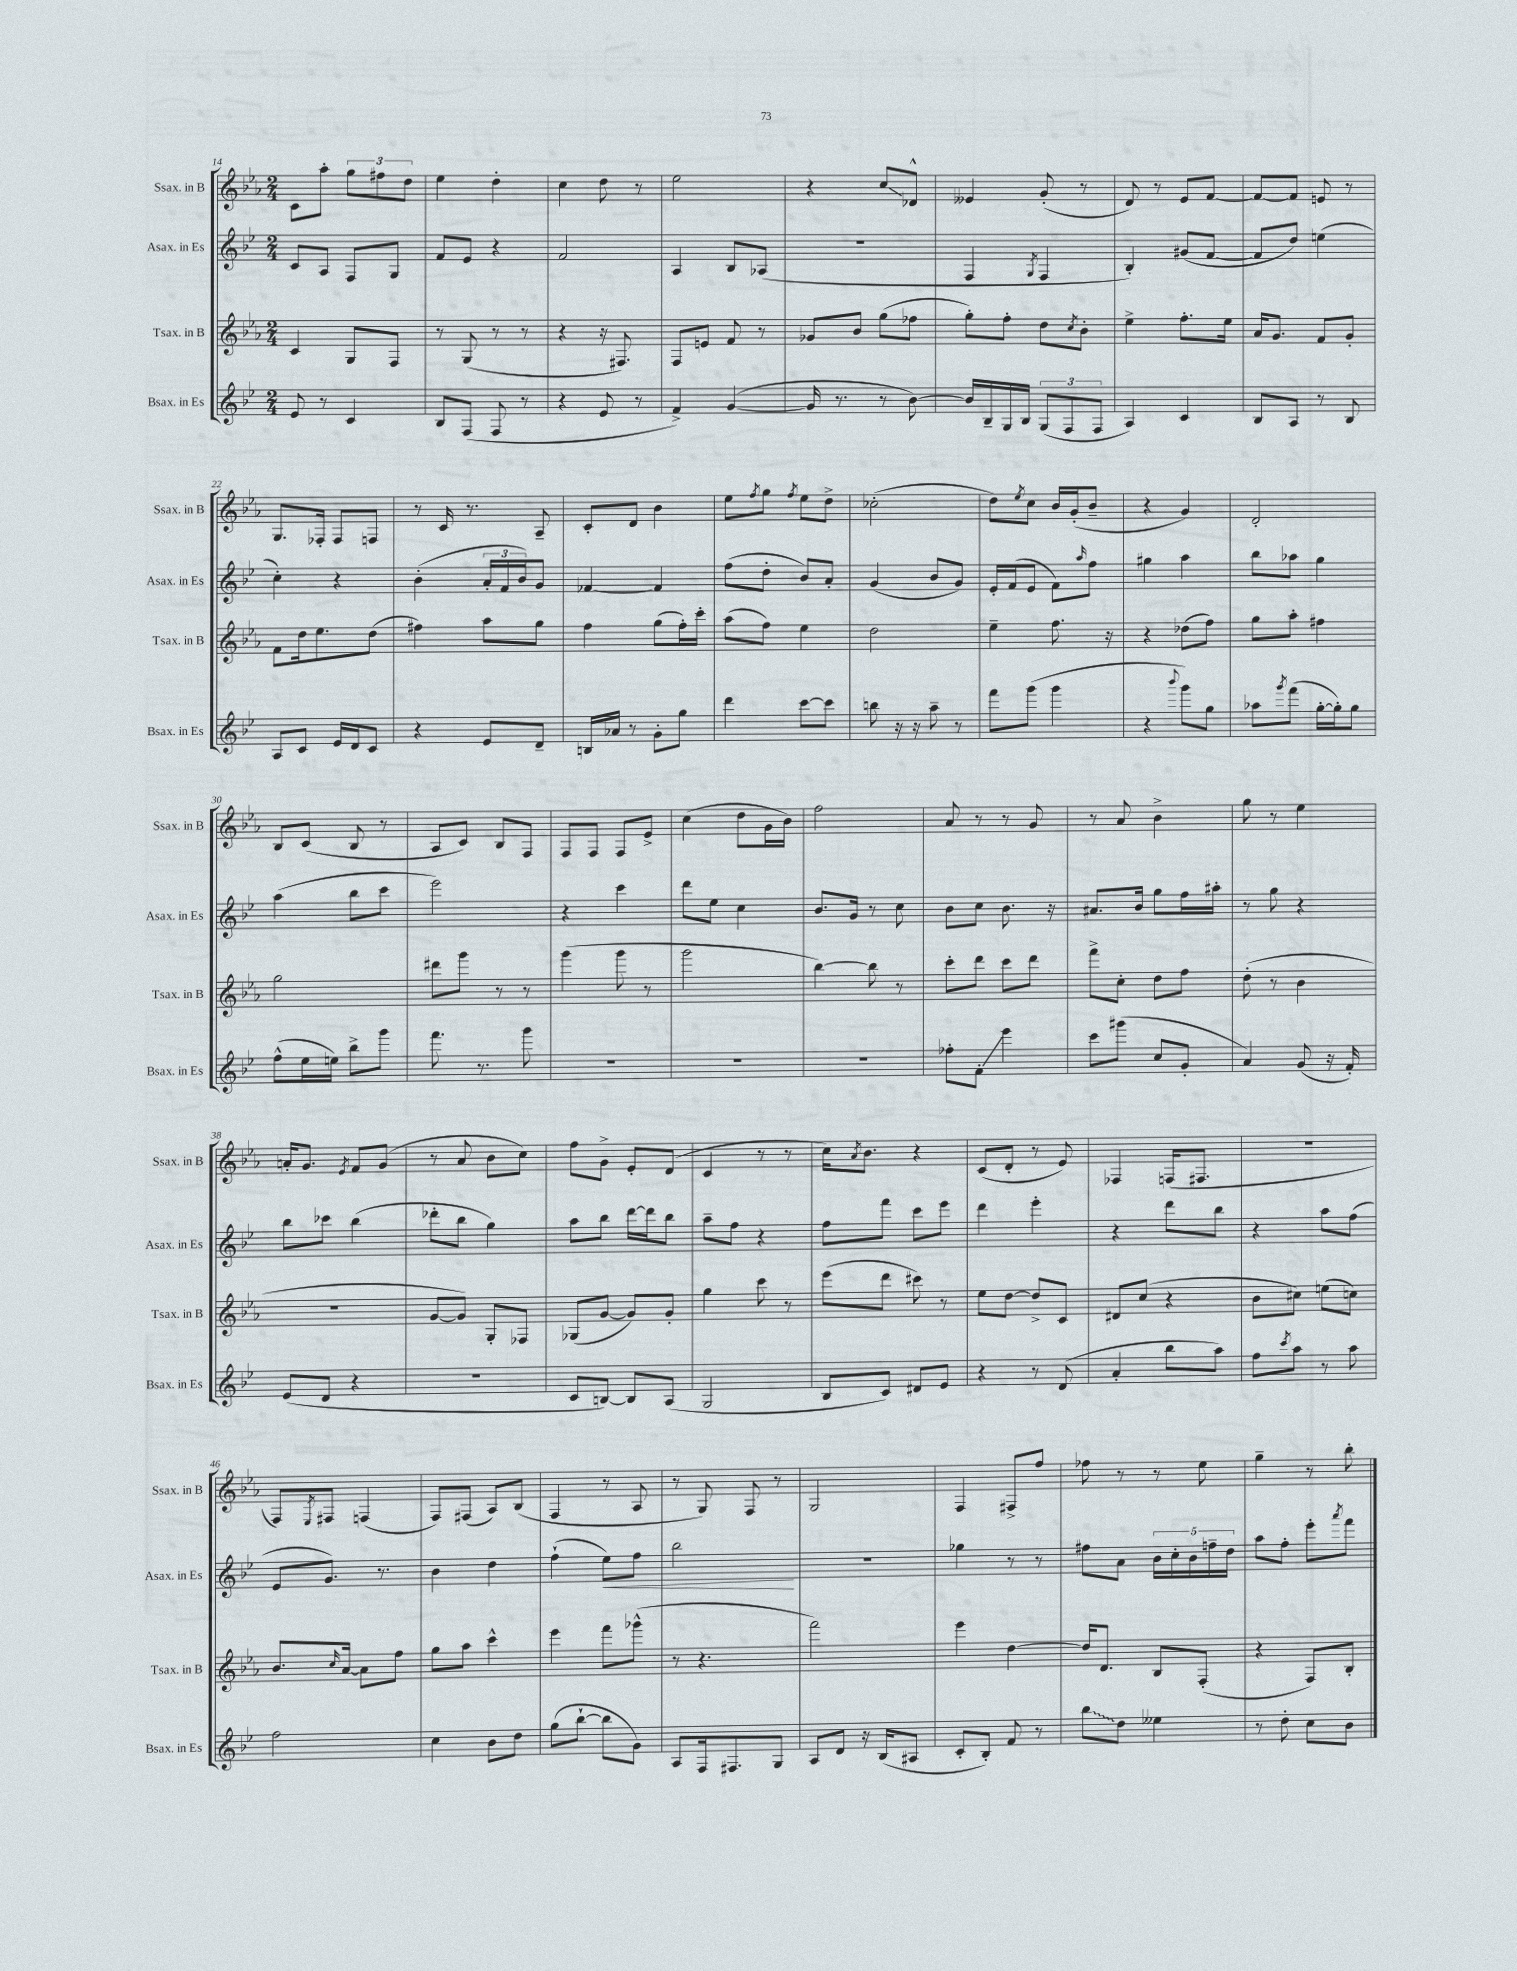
<<
\new StaffGroup <<
\new Staff = "s0" \with { instrumentName = "Ssax. in B" shortInstrumentName = "Ssax. in B" } {
    \clef treble \key ees \major \numericTimeSignature \time 2/4
    c'8 aes''8-. \tuplet 3/2 { g''8 fis''8 d''8 } |
    ees''4 d''4-. |
    c''4 d''8 r8 |
    ees''2 |
    r4 c''8\glissando des'8-^ |
    eeses'4 g'8-.( r8 |
    d'8) r8 ees'8 f'8~ |
    f'8~ f'8 e'8 r8 |
    g8. fes16-. fes8 f8 |
    r8 c'16 r8. aes8-- |
    c'8-. d'8 bes'4 |
    ees''8 \acciaccatura { f''8 } g''8 \acciaccatura { f''8 } ees''8 d''8-> |
    ces''2-.( |
    d''8) \acciaccatura { ees''8 } c''8 bes'16 g'16-.( bes'8-- |
    r4 g'4) |
    d'2-. |
    bes8 c'8( bes8 r8 |
    aes8 c'8) bes8 f8 |
    f8 f8 f8 ees'8-> |
    c''4( d''8 g'16 bes'16) |
    f''2 |
    aes'8 r8 r8 g'8 |
    r8 aes'8 bes'4-> |
    g''8 r8 ees''4 |
    a'16-. g'8. \acciaccatura { ees'8 } f'8 g'8( |
    r8 aes'8 bes'8 c''8) |
    f''8 g'8-> ees'8-. d'8( |
    c'4 r8 r8 |
    c''16) \acciaccatura { aes'8 } bes'8. r4 |
    c'8( d'8-. r8 ees'8) |
    fes4 f16( fis8. |
    R2 |
    f8) \acciaccatura { ees8 } fis8 f4( |
    f8) fis8( aes8) bes8( |
    f4 r8 aes8 |
    r8 g8) f8 r8 |
    g2 |
    f4 fis8-> f''8 |
    fes''8 r8 r8 ees''8 |
    g''4-- r8 bes''8-. \bar "|." |
}
\new Staff = "s1" \with { instrumentName = "Asax. in Es" shortInstrumentName = "Asax. in Es" } {
    \clef treble \key bes \major \numericTimeSignature \time 2/4
    c'8 a8 f8 g8 |
    f'8 ees'8 r4 |
    f'2 |
    a4 bes8 aes8( |
    r2 |
    f4 \acciaccatura { g8 } f4 |
    bes4-.) gis'8( f'8~ |
    f'8 d''8) e''4( |
    c''4-.) r4 |
    bes'4-.( \tuplet 3/2 { a'16-. f'16 bes'16) } g'8 |
    fes'4~ fes'4 |
    f''8( d''8-. bes'8) a'8-. |
    g'4( bes'8 g'8) |
    ees'16-. f'16( ees'8 f'8) \grace { a''16 } f''8 |
    gis''4 a''4 |
    bes''8 aes''8 g''4 |
    a''4( bes''8 c'''8 |
    ees'''2) |
    r4 c'''4 |
    d'''8 ees''8 c''4 |
    bes'8. g'16 r8 c''8 |
    bes'8 c''8 bes'8. r16 |
    ais'8. bes'16 g''8 f''16 ais''16-. |
    r8 g''8 r4 |
    bes''8 ces'''8 bes''4( |
    des'''8-. bes''8 g''4) |
    a''8 bes''8 d'''16~ d'''16 bes''8 |
    a''8-- f''8 r4 |
    f''8 f'''8 c'''8 ees'''8 |
    d'''4 ees'''4-. |
    r4 d'''8 bes''8 |
    r4 a''8 f''8( |
    ees'8 g'8.) r8. |
    bes'4 d''4 |
    f''4-!( ees''8\<) f''8 |
    bes''2\! |
    R2 |
    ges''4 r8 r8 |
    fis''8 a'8 \tuplet 5/4 { bes'16 c''16-. bes'16 f''16-- d''16 } |
    a''8 f''8-. ees'''8-. \acciaccatura { a'''8 } f'''8 \bar "|." |
}
\new Staff = "s2" \with { instrumentName = "Tsax. in B" shortInstrumentName = "Tsax. in B" } {
    \clef treble \key ees \major \numericTimeSignature \time 2/4
    c'4 g8 f8 |
    r8 g8( r8 r8 |
    r4 r16 fis8.) |
    f8 e'8 f'8 r8 |
    ges'8 bes'8 g''8( fes''8 |
    g''8-.) f''8-. d''8 \acciaccatura { c''8 } bes'8-. |
    ees''4-> f''8.-. ees''16 |
    aes'16 g'8. f'8 g'8-. |
    f'8 d''16 ees''8. d''8( |
    fis''4) aes''8 g''8 |
    f''4 g''8( f''16-.) c'''16-. |
    aes''8( f''8) ees''4 |
    d''2 |
    ees''4-- f''8. r16 |
    r4 des''8( f''8) |
    g''8 aes''8-. fis''4 |
    g''2 |
    dis'''8 g'''8 r8 r8 |
    g'''4( g'''8 r8 |
    g'''2 |
    bes''4~) bes''8 r8 |
    c'''8-. d'''8 c'''8 d'''8 |
    f'''8-> c''8-. d''8 f''8 |
    d''8-.( r8 bes'4 |
    R2 |
    g'8~ g'8) g8-. fes8 |
    ges8( g'8~ g'8) g'8-. |
    g''4 c'''8 r8 |
    ees'''8( d'''8 cis'''8) r8 |
    ees''8 d''8~ d''8-> c'8 |
    dis'8 c''8( r4 |
    bes'8 cis''8) e''8( c''8) |
    bes'8. \grace { c''16 } aes'16~ aes'8 f''8 |
    g''8 aes''8 c'''4-^ |
    ees'''4 f'''8 ges'''8-^( |
    r8 r4. |
    f'''2) |
    ees'''4 d''4~ |
    d''16 d'8. bes8 f8-.( |
    r4 f8) bes8-. \bar "|." |
}
\new Staff = "s3" \with { instrumentName = "Bsax. in Es" shortInstrumentName = "Bsax. in Es" } {
    \clef treble \key bes \major \numericTimeSignature \time 2/4
    ees'8 r8 c'4 |
    bes8 f8( f8 r8 |
    r4 ees'8 r8 |
    f'4->) g'4~( |
    g'16 r8. r8 bes'8~) |
    bes'16 bes16-- g16 bes16 \tuplet 3/2 { g8( f8 f8 } |
    a4) c'4 |
    bes8 a8 r8 bes8 |
    a8 c'8 ees'16 d'16 c'8 |
    r4 ees'8 d'8-- |
    b16 aes'16 r8 g'8-. g''8 |
    d'''4 c'''8~ c'''8 |
    b''8 r16 r16 a''8-- r8 |
    f'''8 g'''8( g'''4 |
    r4 \appoggiatura { bes'''8 } g'''8) g''8 |
    aes''8 \acciaccatura { g'''8 } f'''8( g''16~-. g''16-.) g''8 |
    f''8-^( ees''16 e''16) bes''8-> g'''8 |
    f'''8. r8. g'''8 |
    R2 |
    R2 |
    R2 |
    fes''8-. f'8-.\glissando ees'''4 |
    c'''8 gis'''8( c''8 g'8-. |
    a'4) g'8( r16 f'16-.) |
    ees'8( d'8 r4 |
    R2 |
    c'8 b8~) b8 a8( |
    g2 |
    bes8 c'8) dis'8 ees'8 |
    r4 r8 d'8( |
    a'4-. bes''8 a''8) |
    f''8 \acciaccatura { c'''8 } a''8 r8 a''8 |
    f''2 |
    c''4 bes'8 d''8 |
    g''8( bes''8~-! bes''8 g'8) |
    a8 f16 fis8. g8 |
    a8 d'8 r16 bes16( ais8 |
    c'8-. bes8-.) f'8 r8 |
    \once \override Glissando.style = #'zigzag bes''8\glissando d''8 eeses''4 |
    r8 d''8-. c''8 bes'8 \bar "|." |
}
>>
>>
\layout { \context { \Score currentBarNumber = #14 } }
